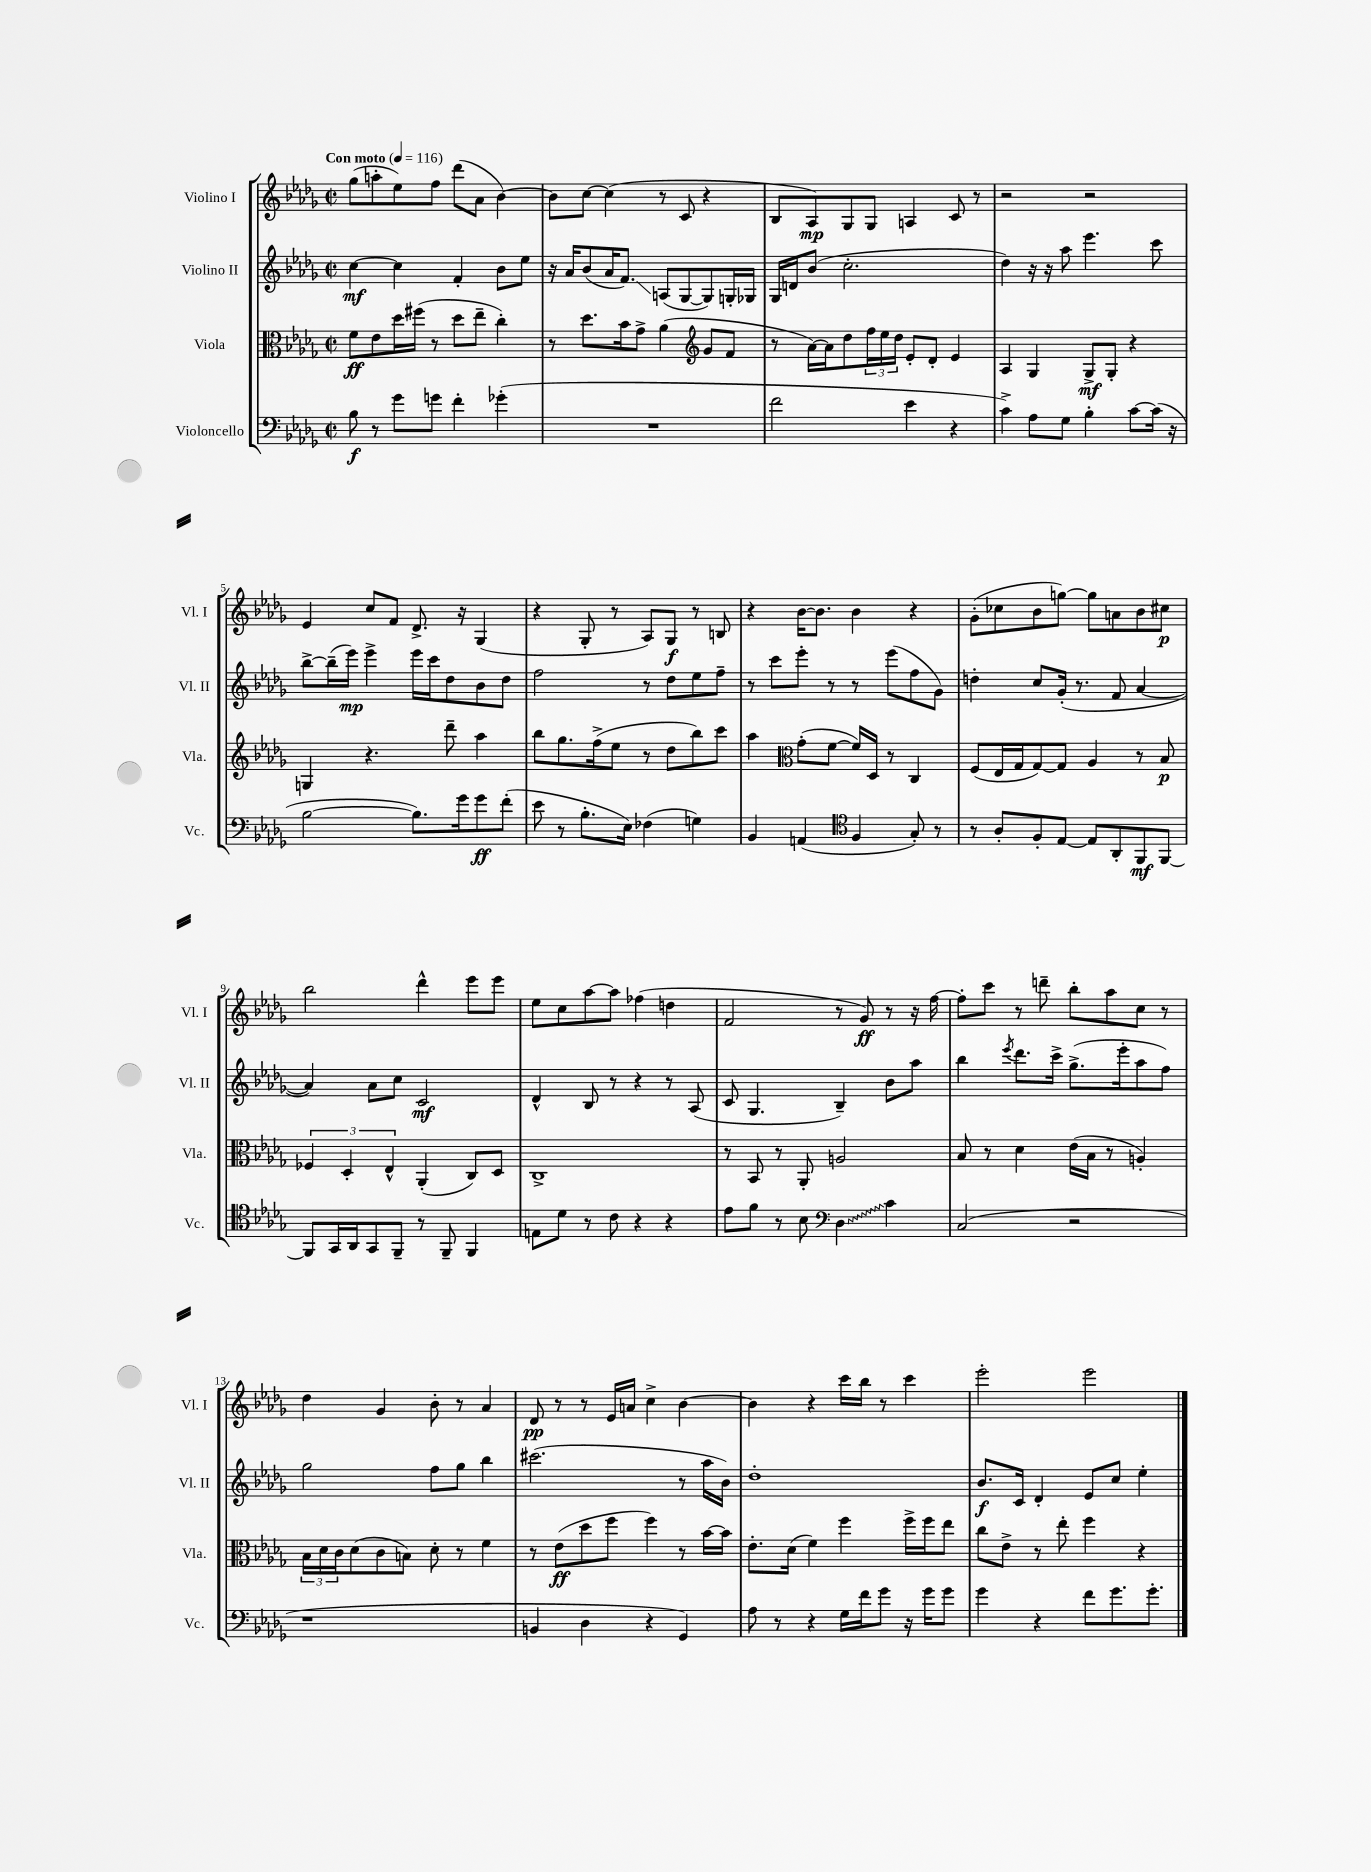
<<
\new StaffGroup <<
\new Staff = "s0" \with { instrumentName = "Violino I" shortInstrumentName = "Vl. I" } {
    \clef treble \key des \major \defaultTimeSignature \time 2/2 \tempo "Con moto" 4 = 116
    ges''8( a''8-. ees''8) f''8 des'''8( aes'8 bes'4~) |
    bes'8 c''8~ c''4( r8 c'8 r4 |
    bes8 aes8\mp) ges8 ges8 a4 c'8 r8 |
    r2 r2 |
    ees'4 c''8 f'8 des'8.-> r16 ges4( |
    r4 ges8-. r8 aes8) ges8\f r8 b8 |
    r4 bes'16~ bes'8. bes'4 r4 |
    ges'8-.( ces''8 bes'8 g''8~) g''8 a'8 bes'8 cis''8\p |
    bes''2 des'''4-^ ees'''8 ees'''8 |
    ees''8 c''8 aes''8~ aes''8 fes''4( d''4 |
    f'2 r8 ges'8\ff) r8 r16 f''16~ |
    f''8-. c'''8 r8 d'''8-- bes''8-. aes''8 c''8 r8 |
    des''4 ges'4 bes'8-. r8 aes'4 |
    des'8\pp r8 r8 ees'16 a'16 c''4-> bes'4~ |
    bes'4 r4 c'''16 bes''16 r8 c'''4 |
    ees'''2-. ees'''2 \bar "|." |
}
\new Staff = "s1" \with { instrumentName = "Violino II" shortInstrumentName = "Vl. II" } {
    \clef treble \key des \major \defaultTimeSignature \time 2/2
    c''4~\mf c''4 f'4-. bes'8 ees''8 |
    r16 aes'16 bes'8( aes'16 f'8.\glissando) a8( ges8~ ges8) g16-. ges16 |
    ges16 d'16 bes'8( c''2.-. |
    des''4) r16 r16 aes''8 ees'''4. c'''8 |
    bes''8~-> bes''16--( ees'''16\mp) ees'''4-> ees'''16 c'''16 des''8 bes'8 des''8 |
    f''2 r8 des''8 ees''8 f''8-- |
    r8 c'''8 ees'''8-. r8 r8 ees'''8( f''8 ges'8) |
    d''4-. c''8 ges'16-.( r8. f'8 aes'4~ |
    aes'4) aes'8 c''8 c'2\mf |
    des'4-^ bes8 r8 r4 r8 aes8( |
    c'8 ges4. bes4--) bes'8 aes''8 |
    bes''4 \acciaccatura { ees'''8 } des'''8. c'''16-> ges''8.->( ees'''16-. aes''8 f''8) |
    ges''2 f''8 ges''8 bes''4 |
    cis'''2.( r8 aes''16 bes'16) |
    des''1-. |
    bes'8.\f c'16 des'4-. ees'8 c''8 ees''4-. \bar "|." |
}
\new Staff = "s2" \with { instrumentName = "Viola" shortInstrumentName = "Vla." } {
    \clef alto \key des \major \defaultTimeSignature \time 2/2
    f'8\ff ees'8 des''16 fis''16( r8 des''8 ees''8-- c''4-.) |
    r8 des''8. bes'16 ges'8-> aes'4( \clef treble ges'8 f'8 |
    r8 aes'16~) aes'16 des''8 \tuplet 3/2 { f''16 ees''16 des''16 } ees'8-. des'8-. ees'4 |
    aes4 ges4 ges8->\mf ges8-. r4 |
    g4 r4. des'''8-- aes''4 |
    bes''8 ges''8. f''16->( ees''8 r8 des''8 bes''8) c'''8 |
    aes''4 \clef alto ges'8-.( f'8~ f'16) des16 r8 c4 |
    f8( ees16 ges16 ges8~) ges8 aes4 r8 bes8\p |
    \tuplet 3/2 { fes4 des4-. ees4-^ } aes,4-.( c8) des8 |
    c1-> |
    r8 bes,8 r8 aes,8-. a2 |
    bes8 r8 des'4 ees'16( bes16 r8 a4-.) |
    \tuplet 3/2 { bes16 des'16 c'16 } des'8( c'8 b8) des'8-. r8 f'4 |
    r8 ees'8\ff( des''8 f''8 f''4) r8 bes'16~ bes'16 |
    ees'8.-. des'16( f'4) f''4 f''16-> f''16 ees''8 |
    c''8 ees'8-> r8 ees''8-. f''4 r4 \bar "|." |
}
\new Staff = "s3" \with { instrumentName = "Violoncello" shortInstrumentName = "Vc." } {
    \clef bass \key des \major \defaultTimeSignature \time 2/2
    bes8\f r8 ges'8 g'8 f'4-. ges'4-.( |
    R1 |
    f'2 ees'4 r4 |
    c'4->) aes8 ges8 bes4-. c'8~ c'16( r16 |
    bes2~ bes8.) ges'16 ges'8\ff f'8-.( |
    ees'8 r8 bes8.-. ees16) fes4( g4) |
    bes,4 a,4( \clef tenor f4 ges8-.) r8 |
    r8 aes8-. f8-. ees8~ ees8 aes,8-. f,8\mf f,8~ |
    f,8 ges,16 aes,16 ges,8 f,8-- r8 f,8-- f,4 |
    e8 des'8 r8 c'8 r4 r4 |
    ees'8 f'8 r8 bes8 \clef bass \once \override Glissando.style = #'zigzag des4\glissando c'4 |
    c2( r2 |
    r1 |
    b,4 des4 r4 ges,4) |
    aes8 r8 r4 ges16 f'16 ges'8 r16 ges'16 ges'8 |
    ges'4 r4 f'8 ges'8. ges'8.-. \bar "|." |
}
>>
>>
